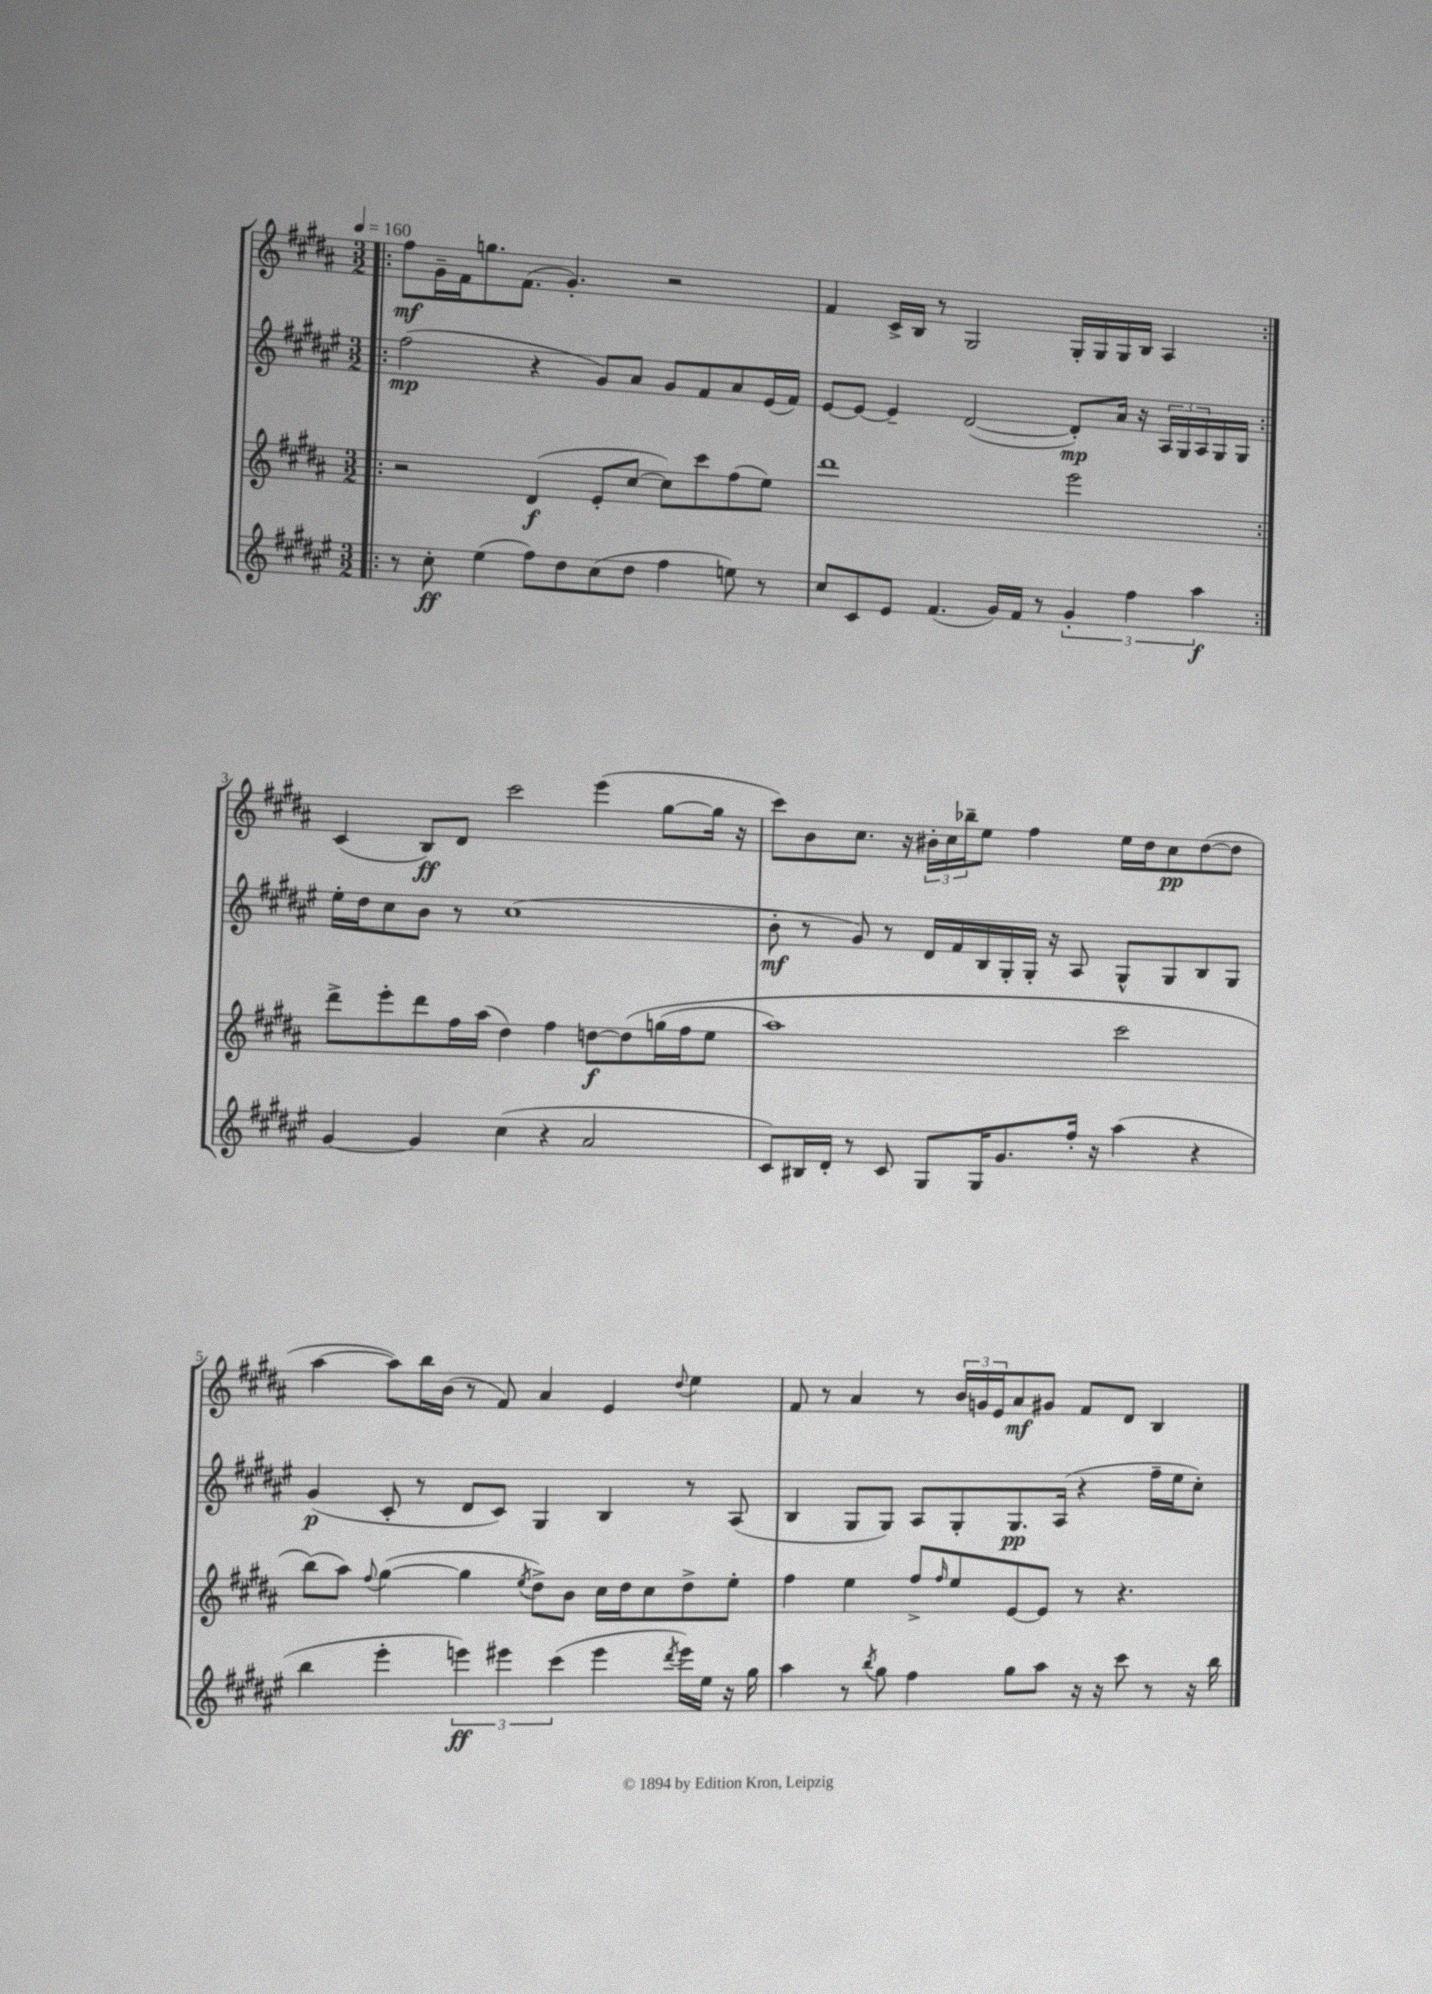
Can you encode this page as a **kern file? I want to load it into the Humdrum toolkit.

**kern	**kern	**kern	**kern
*staff4	*staff3	*staff2	*staff1
*clefG2	*clefG2	*clefG2	*clefG2
*k[f#c#g#d#a#e#]	*k[f#c#g#d#a#]	*k[f#c#g#d#a#e#]	*k[f#c#g#d#a#]
*M3/2	*M3/2	*M3/2	*M3/2
*MM160	*MM160	*MM160	*MM160
=!|:	=!|:	=!|:	=!|:
8r	2r	(2ff#	8ff#
8cc#'	.	.	16g#~
.	.	.	16f#
(4ee#	.	.	8.gg
.	.	.	(8.f#
8ff#)	(4d#	4r	.
8dd#	.	.	4.g#')
(8cc#	8e'	8g#)	.
8dd#	[8cc#	8a#	.
4ff#	8cc#])	8g#	2r
.	8ccc#	8f#	.
8ee)	(8ff#	8a#	.
8r	8ee)	(16e#	.
.	.	16f#)	.
=	=	=	=
8cc#	1ddd#	[8e#	4f#
8c#	.	8e#_	.
8e#	.	4e#~]	16c#^
.	.	.	16B
(4.f#	.	.	8r
.	.	([2d#	2G#
16g#)	.	.	.
16f#	.	.	.
8r	.	.	.
6g#'	2eee	8d#'])	16G#'
.	.	.	16G#
.	.	16a#	16G#
6ff#	.	.	.
.	.	16r	16B
.	.	24A#	4A#
.	.	24G#	.
6aa#	.	24A#	.
.	.	16G#	.
.	.	16G#	.
=:|!	=:|!	=:|!	=:|!
[4g#	8ddd#^	16ee#'	(4c#
.	.	16dd#	.
.	8eee'	8cc#	.
4g#]	8ddd#	8b	8B)
.	16ff#	8r	8d#
.	(16aa#	.	.
(4cc#	4dd#)	(1cc#	2ccc#
4r	4ff#	.	.
2a#	[8dd	.	(4eee
.	&(8dd]	.	.
.	(16gg	.	[8gg#
.	16ff#	.	.
.	8ee	.	16gg#]
.	.	.	16r
=	=	=	=
8c#)	1aa#)	8b'	8ccc#)
16B#	.	8r	8b
16d#'	.	.	.
8r	.	8g#)	8.cc#
8c#	.	8r	.
.	.	.	16r
8G#	.	16d#	24b#'
.	.	.	24cc#
.	.	16f#	.
.	.	.	24bb-~
16G#	.	16B	8ee
8.g#	.	16G#'	.
.	.	16G#'	4ff#
.	.	16r	.
16ff#'	.	8A#	.
16r	.	.	.
(4aa#	2ccc#	8G#^^	16ee
.	.	.	16dd#
.	.	8G#	8cc#
4r	.	8B	([8dd#
.	.	8G#	8dd#]
=	=	=	=
4bb	(8bb&)	(4g#	[4aa#
.	8aa#)	.	.
.	8qqff#	.	.
4eee#'	([4gg#	8c#'	8aa#])
.	.	8r	16bb
.	.	.	(16b
6eee)	4gg#]	8d#	8r
.	.	8c#)	8f#)
6eee#	.	.	.
.	8qee	.	.
.	8dd#^)	4G#	4a#
(6ccc#	.	.	.
.	8b	.	.
4eee#	16cc#	4B	4e
.	16dd#	.	.
.	8cc#	.	.
8qddd#	.	.	8qqdd#
16eee#)	8dd#^	8r	4ee
16ee#	.	.	.
16r	8ee'	(8A#	.
16gg#	.	.	.
=	=	=	=
4aa#	4ff#	4B	8f#
.	.	.	8r
8r	4ee	8G#	4a#
8qbb	.	.	.
8gg#	.	8G#)	.
4ff#	8ff#^	8A#	8r
.	16qqff#	.	.
.	8ee	8G#'	24b
.	.	.	24g
.	.	.	24e
8gg#	[8e	8.G#	8a#
8aa#	8e]	.	8g#
.	.	(16A#	.
16r	8r	4r	8f#
16r	.	.	.
8ccc#	4.r	.	8d#
8r	.	16ff#~	4B
.	.	16ee#	.
16r	.	8cc#')	.
16bb	.	.	.
==	==	==	==
*-	*-	*-	*-
